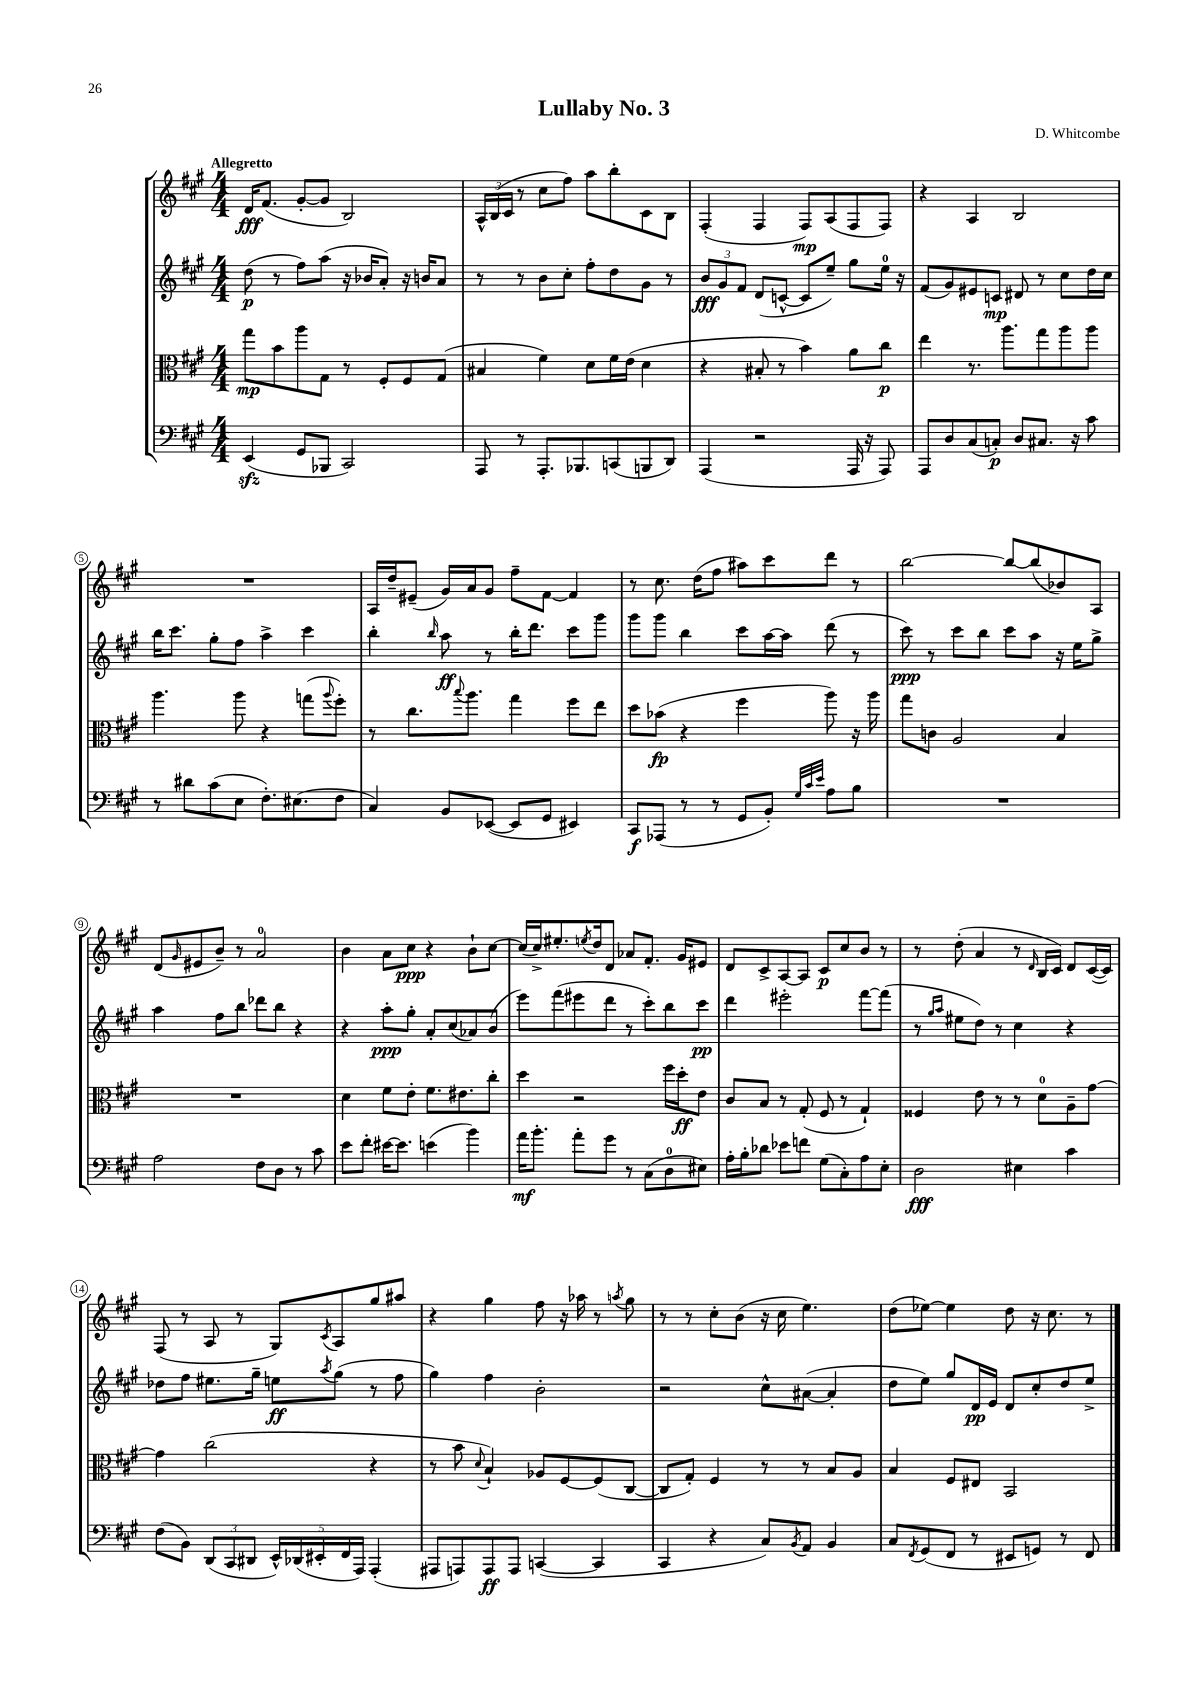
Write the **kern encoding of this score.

**kern	**kern	**kern	**kern
*staff4	*staff3	*staff2	*staff1
*clefF4	*clefC3	*clefG2	*clefG2
*k[f#c#g#]	*k[f#c#g#]	*k[f#c#g#]	*k[f#c#g#]
*M4/4	*M4/4	*M4/4	*M4/4
(4EE	8gg#	(8dd	16d
.	.	.	(8.f#
.	8b	8r	.
8GG#	8aa	8ff#)	[8g#'
8BBB-	8G#	(8aa	8g#]
2CC#)	8r	16r	2B)
.	.	16b-	.
.	8F#'	8a')	.
.	8F#	16r	.
.	.	16b	.
.	(8G#	8a	.
=	=	=	=
8AAA	4B#	8r	24A^^
.	.	.	(24B
.	.	.	24c#
8r	.	8r	8r
8.AAA'	4f#)	8b	8cc#
.	.	8cc#'	8ff#)
8.BBB-	.	.	.
.	8d	8ff#'	8aa
(8CC	16f#	8dd	8bb'
.	(16e	.	.
8BBB	4d	8g#	8c#
8DD)	.	8r	8B
=	=	=	=
(4AAA	4r	12b	(4F#'
.	.	12g#	.
.	.	12f#	.
2r	8B#'	(8d	4F#
.	8r	[8c^^	.
.	4b)	8c]	8F#)
.	.	8ee~)	(8A
16AAA	8a	8gg#	8F#
16r	.	.	.
8AAA)	8cc#	16ee	8F#)
.	.	16r	.
=	=	=	=
8AAA	4ee	(8f#	4r
8D	.	8g#)	.
(8C#	8.r	8e#	4A
8C')	.	8c	.
.	8.aa	.	.
8D	.	8d#	2B
8.C#	8gg#	8r	.
.	8aa	8cc#	.
16r	.	.	.
8c#	8aa	16dd	.
.	.	16cc#	.
=	=	=	=
8r	4.aa	16bb	1r
.	.	8.ccc#	.
8d#	.	.	.
(8c#	.	8gg#'	.
8E	8aa	8ff#	.
8.F#')	4r	4aa^	.
(8.E#	.	.	.
.	(8gg	4ccc#	.
.	8qqaa	.	.
8F#	8ff#')	.	.
=	=	=	=
4C#)	8r	4bb'	16A
.	.	.	16dd~
.	8.cc#	.	(8e#~
.	.	16qqbb	.
8BB	.	8aa	16g#)
.	8qqbb	.	.
.	8.aa	.	16a
([8EE-	.	8r	8g#
8EE-]	4gg#	16bb'	8ff#~
.	.	8.ddd	.
8GG#	.	.	[8f#
4EE#)	8ff#	8ccc#	4f#]
.	8ee	8ggg#	.
=	=	=	=
8CC#	8dd	8ggg#	8r
(8AAA-	(8b-	8ggg#	8.cc#
8r	4r	4bb	.
.	.	.	(16dd
8r	.	.	8ff#
8GG#	4ff#	8ccc#	8aa#)
8BB')	.	[16aa	8ccc#
.	.	16aa]	.
32qqG#	.	.	.
32qqc#	.	.	.
32qqe	.	.	.
8A	8aa)	(8ddd	8ddd
8B	16r	8r	8r
.	16aa	.	.
=	=	=	=
1r	8gg#	8ccc#)	[2bb
.	8c	8r	.
.	2A	8ccc#	.
.	.	8bb	.
.	.	8ccc#	8bb_
.	.	8aa	(8bb]
.	4B	16r	8b-)
.	.	16ee	.
.	.	8gg#^	8A
=	=	=	=
2A	1r	4aa	(8d
.	.	.	16qqg#
.	.	.	8e#
.	.	8ff#	8b~)
.	.	8bb	8r
8F#	.	8ddd-	2a
8D	.	8bb	.
8r	.	4r	.
8c#	.	.	.
=	=	=	=
8e	4d	4r	4b
8f#'	.	.	.
[16e#	8f#	8aa'	8a
8.e#]	.	.	.
.	8e'	8gg#'	8cc#
(4e	8.f#	8a'	4r
.	.	(8cc#	.
.	8.e#	.	.
4b)	.	8a-)	8b`
.	8cc#'	(8b	[8cc#
=	=	=	=
16a	4dd	8eee)	(16cc#]
8.b'	.	.	16cc#^)
.	.	(8fff#	8.ee#'
8a'	2r	8eee#	.
.	.	.	8qee
.	.	.	16dd
8g#	.	8ddd	8d
8r	.	8r	8a-
(8C#	.	8ccc#')	8.f#'
8D	16ff#	8bb	.
.	16dd'	.	16g#
8E#)	8e	8ccc#	8e#
=	=	=	=
16A'	8c#	4ddd	8d
16B'	.	.	.
8d-	8B	.	8c#^
8e-	8r	2eee#'	[8A
8f	(8G#'	.	8A]
(8G#	8F#	.	8c#
8C#')	8r	.	8cc#
8A	4G#`)	[8fff#	8b
8E'	.	(8fff#]	8r
=	=	=	=
2D	4F##	8r	8r
.	.	16qqgg#	.
.	.	16qqaa	.
.	.	8ee#	(8dd'
.	8e	8dd)	4a
.	8r	8r	.
4E#	8r	4cc#	8r
.	.	.	16qqd
.	8d	.	16B
.	.	.	16c#)
4c#	8A~	4r	8d
.	[8g#	.	([16c#
.	.	.	16c#])
=	=	=	=
(8F#	4g#]	8dd-	(8F#
8BB)	.	8ff#	8r
(12DD	(2cc#	8.ee#	8A
12CC#	.	.	.
.	.	.	8r
12DD#	.	.	.
.	.	16gg#~	.
20EE^^)	.	8ee	8G#)
(20DD-	.	.	.
20EE#'	.	.	.
.	.	8qaa	8qc#
.	.	(8gg#	8A
20FF#	.	.	.
20AAA)	.	.	.
(4AAA'	4r	8r	8gg#
.	.	8ff#	8aa#
=	=	=	=
8AAA#	8r	4gg#)	4r
8AAA)	8b	.	.
.	8qqd	.	.
8AAA	4B`)	4ff#	4gg#
8AAA	.	.	.
([4CC	8A-	2b'	8ff#
.	[8F#	.	16r
.	.	.	16aa-
4CC]	(8F#]	.	8r
.	.	.	8qaa
.	[8C#	.	8gg#
=	=	=	=
4CC#	8C#]	2r	8r
.	8G#')	.	8r
4r	4F#	.	8cc#'
.	.	.	(8b
8C#)	8r	8cc#^^	16r
.	.	.	16cc#
8qBB	.	.	.
8AA	8r	([8a#	4.ee)
4BB	8B	4a#']	.
.	8A	.	.
=	=	=	=
8C#	4B	8dd	(8dd
8qFF#	.	.	.
(8GG#	.	8ee)	[8ee-)
8FF#	8F#	8gg#	4ee-]
8r	8E#	16d	.
.	.	16e	.
8EE#	2BB	8d	8dd
8GG)	.	8cc#'	16r
.	.	.	8.cc#
8r	.	8dd	.
8FF#	.	8ee^	8r
==	==	==	==
*-	*-	*-	*-
